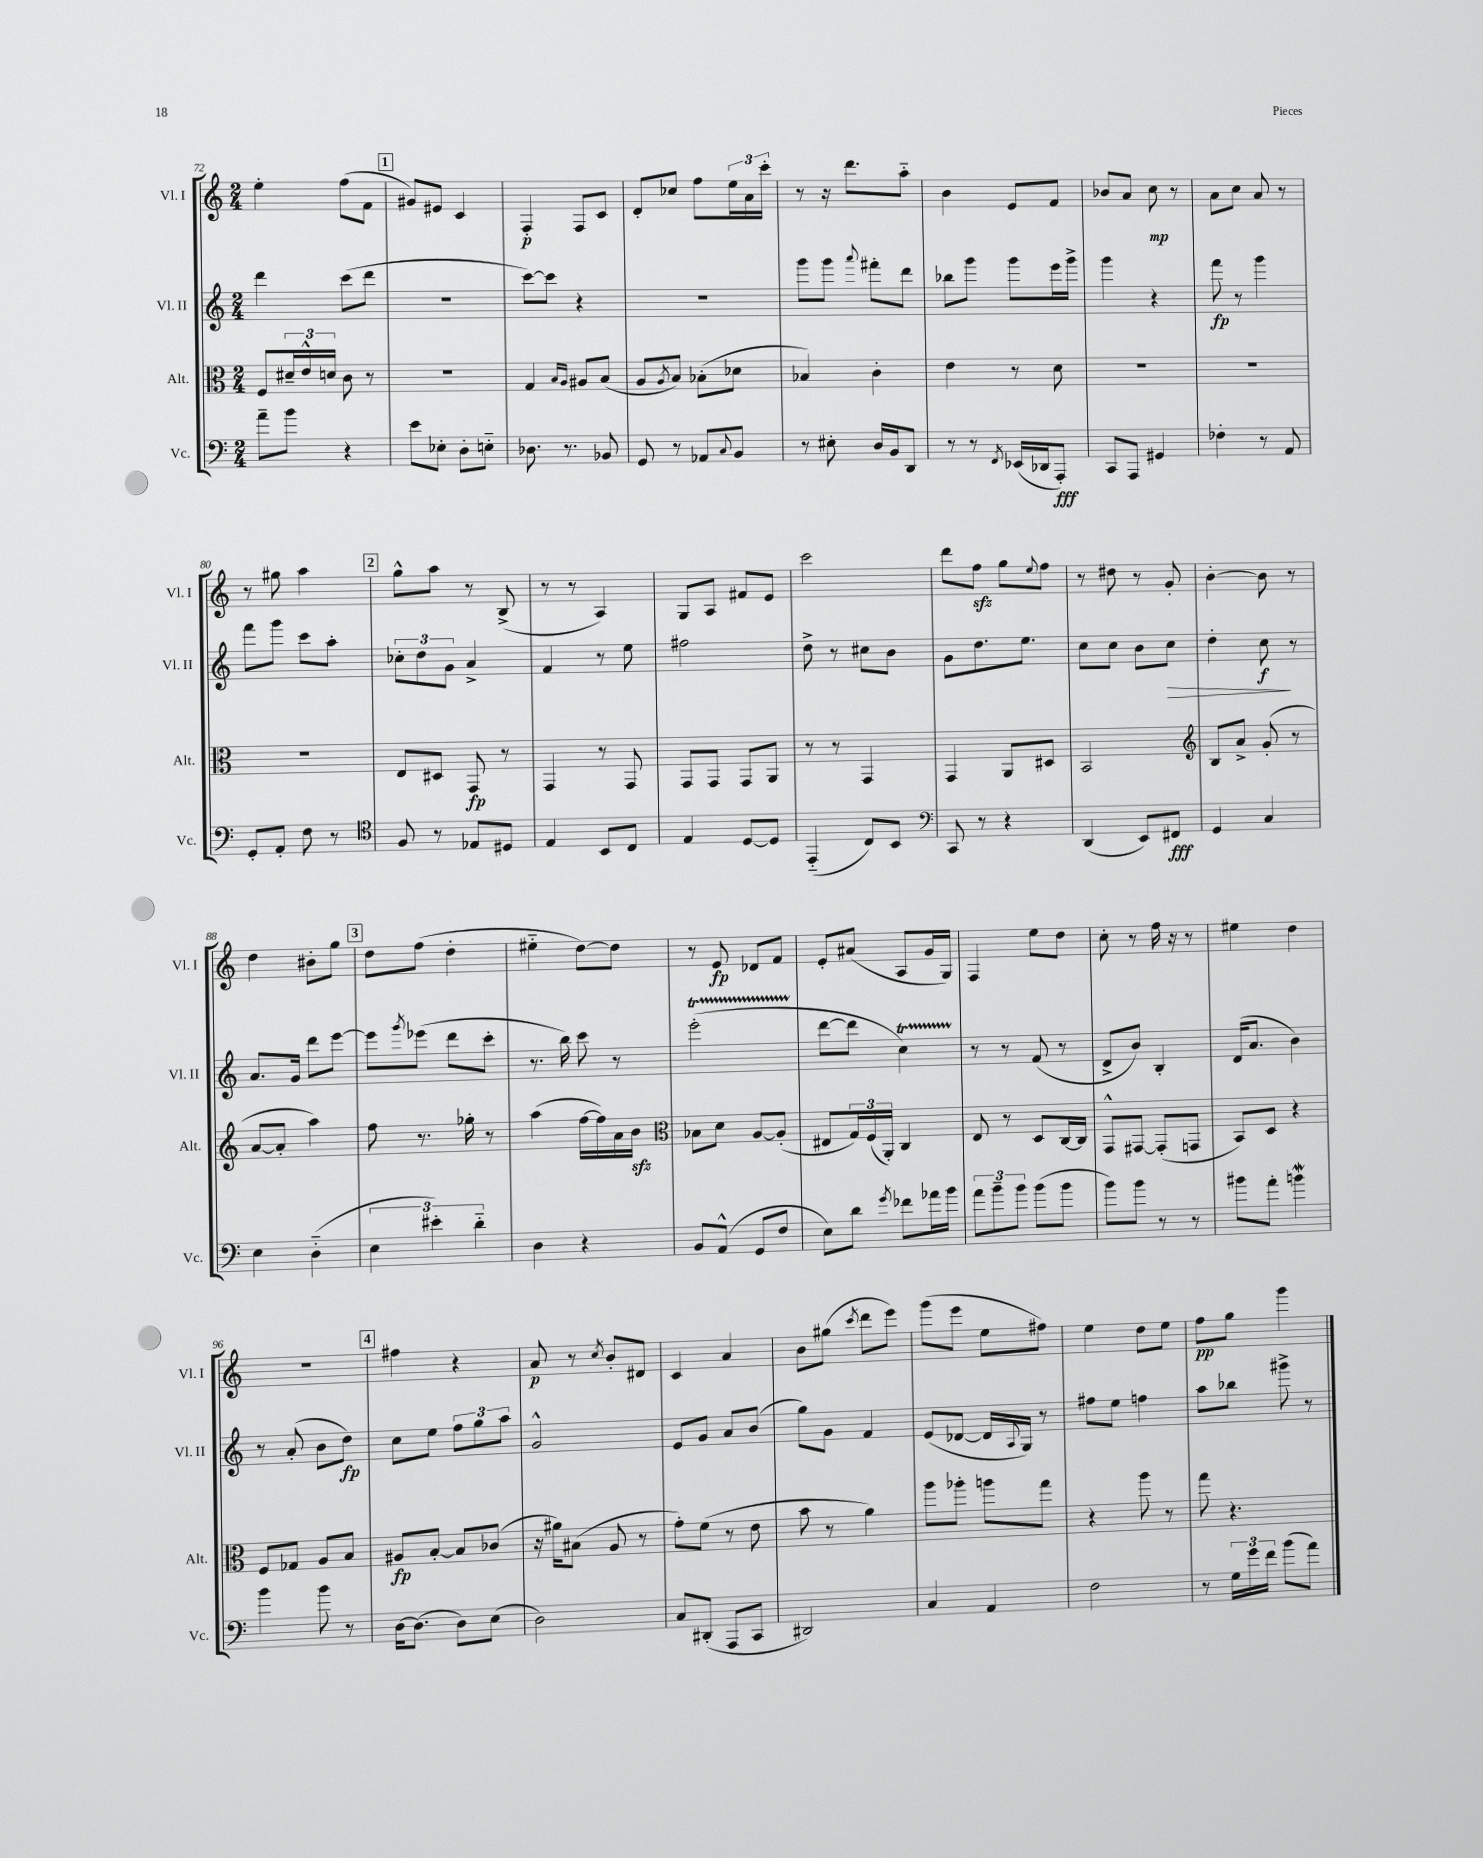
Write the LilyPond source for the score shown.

<<
\new StaffGroup <<
\new Staff = "s0" \with { instrumentName = "Vl. I" shortInstrumentName = "Vl. I" } {
    \clef treble \key c \major \numericTimeSignature \time 2/4
    e''4-. f''8( f'8 |
    \mark \markup { \box "1" } gis'8) eis'8 c'4 |
    f4-.\p f8 c'8 |
    d'8-. ces''8 f''8 \tuplet 3/2 { e''16 a'16 c'''16-. } |
    r8 r16 d'''8. a''8-_ |
    b'4 e'8 f'8 |
    bes'8 a'8 c''8\mp r8 |
    a'8 c''8 a'8 r8 |
    r8 gis''8 a''4 |
    \mark \markup { \box "2" } g''8-^ a''8 r8 b8->( |
    r8 r8 a4) |
    g8 a8 fis'8 e'8 |
    c'''2 |
    d'''8 f''8\sfz g''8 \appoggiatura { e''8 } f''8 |
    r8 dis''8 r8 g'8-. |
    b'4~-. b'8 r8 |
    d''4 bis'8-. g''8 |
    \mark \markup { \box "3" } d''8 f''8( d''4-. |
    eis''4-_ d''8~) d''8 |
    r8 e'8\fp des'8 f'8 |
    e'8-. ais'8( a8 g'16 g16) |
    f4 e''8 d''8 |
    c''8-. r8 f''16 r16 r8 |
    eis''4 d''4 |
    R2 |
    \mark \markup { \box "4" } fis''4 r4 |
    a'8\p r8 \acciaccatura { c''8 } b'8-. dis'8 |
    c'4 a'4 |
    b'8 gis''8( \acciaccatura { c'''8 } d'''8 e'''8) |
    g'''8( e'''8 e''8 fis''8) |
    e''4 d''8 e''8 |
    f''8\pp g''8 g'''4 \bar "|." |
}
\new Staff = "s1" \with { instrumentName = "Vl. II" shortInstrumentName = "Vl. II" } {
    \clef treble \key c \major \numericTimeSignature \time 2/4
    d'''4 c'''8( d'''8 |
    \mark \markup { \box "1" } r2 |
    c'''8~) c'''8 r4 |
    r2 |
    g'''8 g'''8 \appoggiatura { a'''8 } fis'''8-. d'''8 |
    bes''8 g'''8 g'''8 e'''16 g'''16-> |
    g'''4 r4 |
    f'''8\fp r8 g'''4 |
    f'''8 g'''8 c'''8 a''8-. |
    \mark \markup { \box "2" } \tuplet 3/2 { ces''8-. d''8 g'8 } a'4-> |
    f'4 r8 e''8 |
    fis''2 |
    d''8-> r8 cis''8 b'8 |
    g'8 d''8. e''8. |
    c''8 c''8 b'8 c''8\> |
    d''4-. c''8\f\! r8 |
    a'8. g'16 d'''8 e'''8~ |
    \mark \markup { \box "3" } e'''8 \acciaccatura { g'''8 } ees'''8( d'''8 c'''8-. |
    r8. b''16) c'''8 r8 |
    e'''2-.\startTrillSpan( |
    d'''8~\stopTrillSpan d'''8 c''4\startTrillSpan) |
    r8\stopTrillSpan r8 f'8( r8 |
    d'8-> b'8) b4-. |
    d'16( a'8. b'4) |
    r8 a'8-.( b'8 d''8\fp) |
    \mark \markup { \box "4" } c''8 e''8 \tuplet 3/2 { f''8 g''8 a''8 } |
    g'2-^ |
    e'8 g'8 a'8 b'8( |
    g''8) g'8 f'4 |
    e'8( des'8~ des'16 \appoggiatura { a8 } g16) r8 |
    fis''8 e''8 f''4 |
    a''8 bes''8 gis'''8-> r8 \bar "|." |
}
\new Staff = "s2" \with { instrumentName = "Alt." shortInstrumentName = "Alt." } {
    \clef alto \key c \major \numericTimeSignature \time 2/4
    f8 \tuplet 3/2 { dis'16-- e'16-^ d'16 } c'8 r8 |
    \mark \markup { \box "1" } r2 |
    g4 \grace { b16 a16 } ais8 b8( |
    a8 \acciaccatura { a8 } b8) bes8-.( des'8 |
    bes4) c'4-. |
    e'4 r8 d'8 |
    R2 |
    R2 |
    R2 |
    \mark \markup { \box "2" } e8 dis8 g,8\fp r8 |
    g,4 r8 g,8 |
    g,8 g,8 g,8 a,8 |
    r8 r8 g,4 |
    g,4 a,8 dis8 |
    b,2 |
    \clef treble b8 a'8-> g'8-.( r8 |
    a'8~ a'8-. a''4) |
    \mark \markup { \box "3" } f''8 r8. ges''16-. r8 |
    a''4( f''16~ f''16) a'16 b'16\sfz |
    \clef alto bes8 d'8 a8~ a8-.( |
    eis8 \tuplet 3/2 { g16) f16( a,16-.) } c4 |
    e8 r8 d8 c16~ c16 |
    g,8-^ gis,8~ gis,8-.( g,8 |
    b,8) d8 r4 |
    f8 ges8 a8 b8 |
    \mark \markup { \box "4" } ais8\fp b8~-. b8 ces'8( |
    r16 ais'16) bis8( a8 r8 |
    g'8-.) f'8( r8 e'8 |
    b'8 r8 a'4) |
    a''8 aes''8-. a''8 g''8 |
    r4 a''8 r8 |
    g''8 r4. \bar "|." |
}
\new Staff = "s3" \with { instrumentName = "Vc." shortInstrumentName = "Vc." } {
    \clef bass \key c \major \numericTimeSignature \time 2/4
    a'8-- b'8 r4 |
    \mark \markup { \box "1" } e'8 ees8-. d8-. e8-_ |
    des8. r8. bes,8 |
    g,8 r8 aes,8 \appoggiatura { c8 } b,8 |
    r8 eis8-. d16 b,16 d,8 |
    r8 r8 \acciaccatura { f,8 } ees,16( des,16 a,,8-.\fff) |
    c,8 a,,8 gis,4 |
    fes4-. r8 a,8 |
    g,8-. a,8-. f8 r8 |
    \mark \markup { \box "2" } \clef tenor f8 r8 ees8 dis8 |
    e4 b,8 c8 |
    e4 d8~ d8 |
    e,4-_( c8) b,8 |
    \clef bass c,8 r8 r4 |
    d,4( e,8) fis,8\fff |
    g,4 c4 |
    e4 d4-_( |
    \mark \markup { \box "3" } \tuplet 3/2 { e4 eis'4-.) d'4-_ } |
    d4 r4 |
    b,8 a,8-^( g,8 f8 |
    e8) d'8 \acciaccatura { g'8 } fes'8 aes'16 b'16 |
    \tuplet 3/2 { a'8 b'8-- b'8 } b'8( b'8 |
    b'8) b'8 r8 r8 |
    bis'8 a'8-. b'4\mordent |
    b'4 b'8 r8 |
    \mark \markup { \box "4" } d16~ d8.( d8) e8( |
    d2) |
    c8 dis,8-.( a,,8 c,8 |
    dis,2) |
    c4 a,4 |
    f2 |
    r8 \tuplet 3/2 { g16 g'16 f'16 } b'8( a'8) \bar "|." |
}
>>
>>
\layout { \context { \Score currentBarNumber = #72 } }
